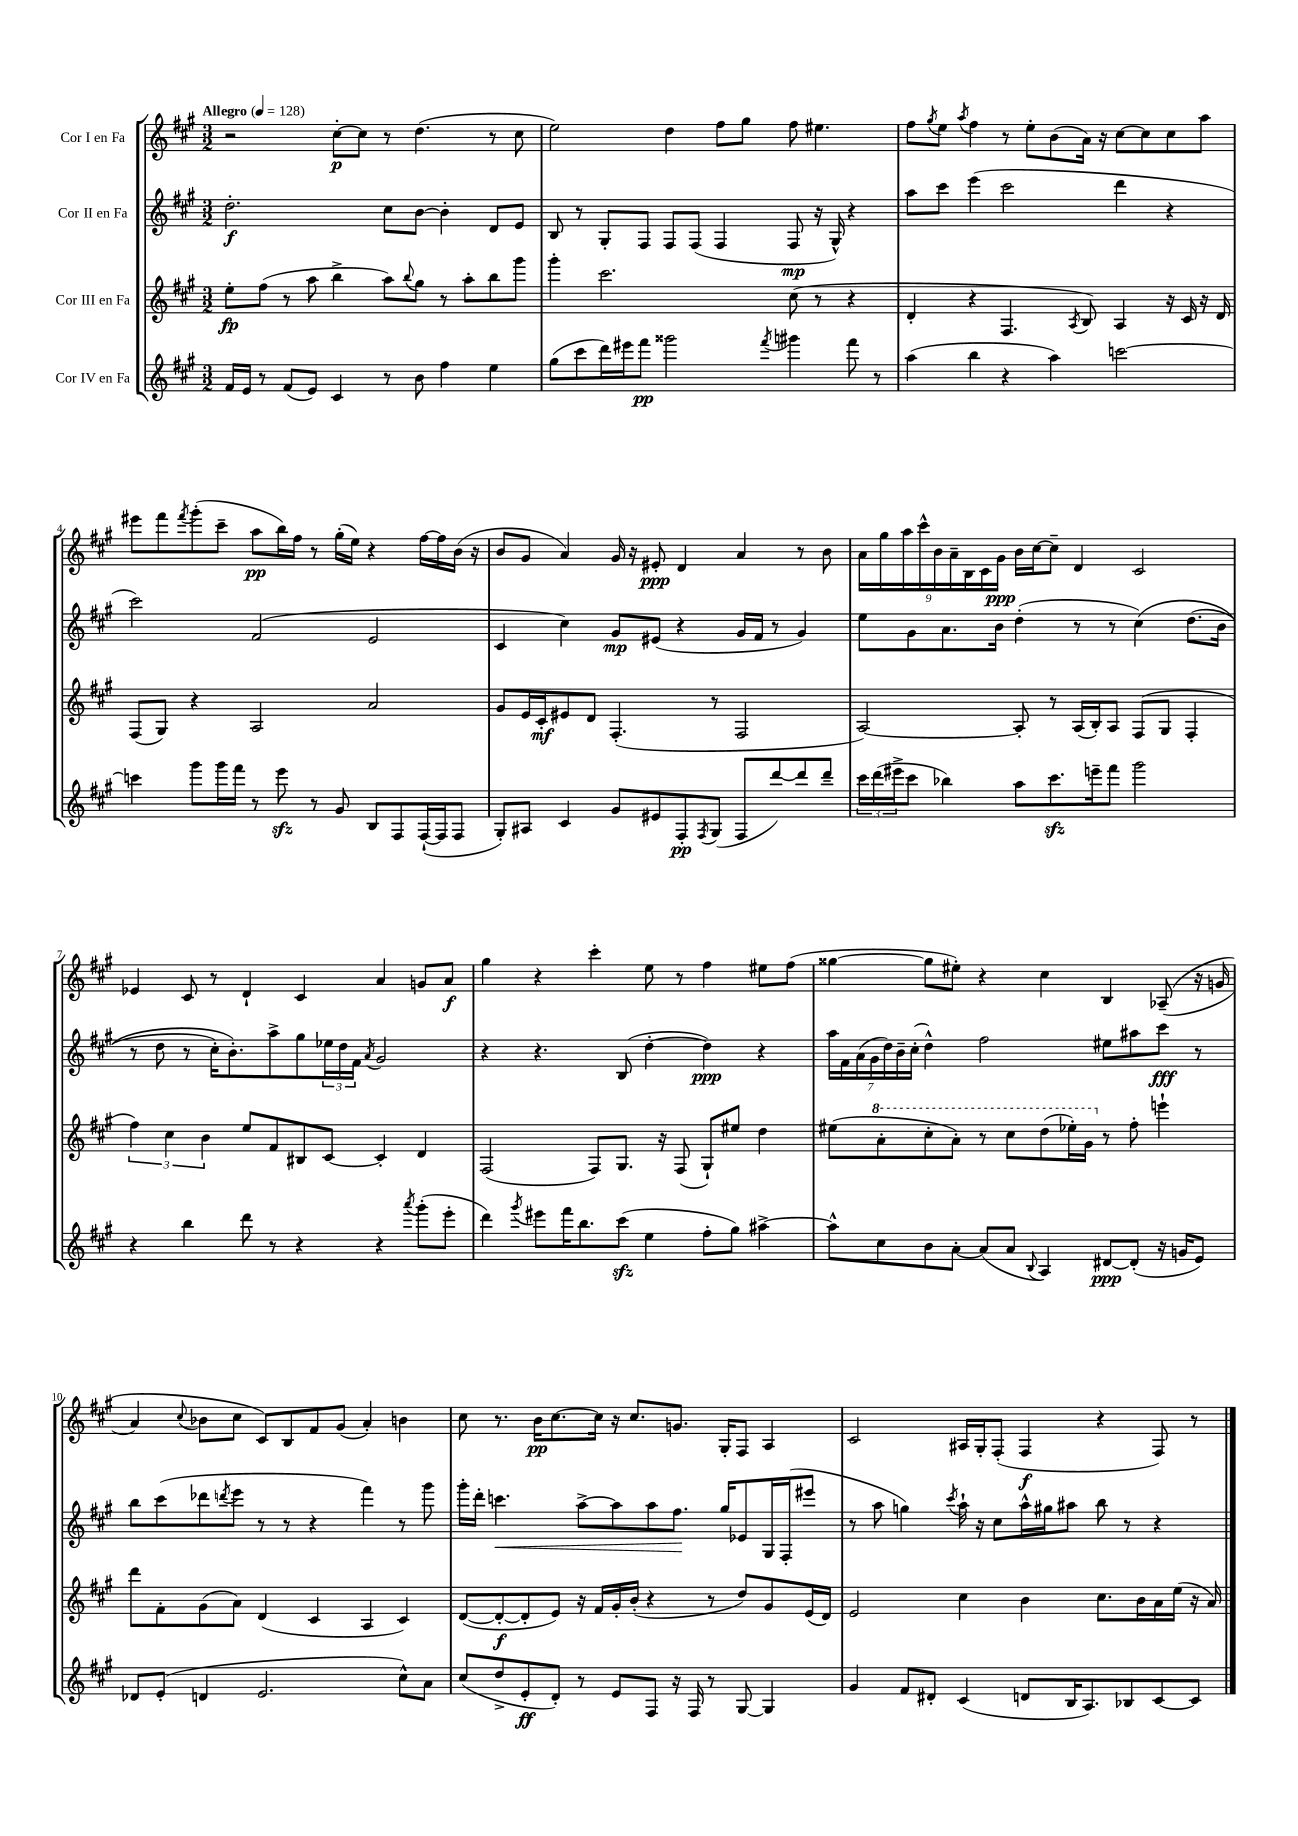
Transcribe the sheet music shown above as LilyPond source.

<<
\new StaffGroup <<
\new Staff = "s0" \with { instrumentName = "Cor I en Fa" } {
    \clef treble \key a \major \numericTimeSignature \time 3/2 \tempo "Allegro" 4 = 128
    r2 cis''8~-.\p cis''8 r8 d''4.( r8 cis''8 |
    e''2) d''4 fis''8 gis''8 fis''8 eis''4. |
    fis''8 \acciaccatura { gis''8 } e''8 \acciaccatura { a''8 } fis''4 r8 e''8-. b'8( a'16) r16 cis''8~ cis''8 cis''8 a''8 |
    eis'''8 fis'''8 \acciaccatura { fis'''8 } gis'''8-.( cis'''8-- a''8\pp b''16) fis''16 r8 gis''16-.( e''16) r4 fis''16~ fis''16 b'16( r16 |
    b'8 gis'8 a'4) gis'16 r16 eis'8-.\ppp d'4 a'4 r8 b'8 |
    \tuplet 9/8 { a'16 gis''16 a''16 cis'''16-^ b'16 a'16-- b16 cis'16 gis'16\ppp } b'16 cis''16~ cis''8-- d'4 cis'2 |
    ees'4 cis'8 r8 d'4-! cis'4 a'4 g'8 a'8\f |
    gis''4 r4 cis'''4-. e''8 r8 fis''4 eis''8 fis''8( |
    gisis''4~ gisis''8 eis''8-.) r4 cis''4 b4 aes8--(\( r16 g'16 |
    a'4) \appoggiatura { cis''8 } bes'8 cis''8 cis'8\) b8 fis'8 gis'8( a'4-.) b'4 |
    cis''8 r8. b'16\pp cis''8.~ cis''16 r16 cis''8. g'8. gis16-. fis8 a4 |
    cis'2 ais16 gis16-. fis8-.( fis4\f r4 fis8) r8 \bar "|." |
}
\new Staff = "s1" \with { instrumentName = "Cor II en Fa" } {
    \clef treble \key a \major \numericTimeSignature \time 3/2
    d''2.-.\f cis''8 b'8~ b'4-. d'8 e'8 |
    b8 r8 gis8-. fis8 fis8 fis8( fis4 fis8\mp r16 gis16-^) r4 |
    a''8 cis'''8 e'''4( cis'''2 d'''4 r4 |
    cis'''2) fis'2( e'2 |
    cis'4 cis''4) gis'8\mp eis'8( r4 gis'16 fis'16 r8 gis'4) |
    e''8 gis'8 a'8. b'16 d''4-.( r8 r8 cis''4)\( d''8.( b'16 |
    r8 d''8 r8 cis''16-.) b'8.-.\) a''8-> gis''8 \tuplet 3/2 { ees''16 d''16 fis'16 } \acciaccatura { a'8 } gis'2 |
    r4 r4. b8( d''4~-. d''4\ppp) r4 |
    \tuplet 7/4 { a''16 fis'16 a'16( gis'16 d''16) b'16-- cis''16-.( } d''4-^) fis''2 eis''8 ais''8 cis'''8\fff r8 |
    b''8 cis'''8( des'''8 \acciaccatura { d'''8 } e'''8 r8 r8 r4 fis'''4) r8 gis'''8 |
    gis'''16-. d'''16-. c'''4.\< a''8~-> a''8 a''8 fis''8.\! gis''16 ees'8 gis16 fis16-.( eis'''8 |
    r8 a''8 g''4) \acciaccatura { cis'''8 } a''16-! r16 cis''8 a''16-^ gis''16 ais''8 b''8 r8 r4 \bar "|." |
}
\new Staff = "s2" \with { instrumentName = "Cor III en Fa" } {
    \clef treble \key a \major \numericTimeSignature \time 3/2
    e''8-.\fp fis''8( r8 a''8 b''4-> a''8) \appoggiatura { b''8 } gis''8 r8 a''8-. b''8 gis'''8 |
    gis'''4-. cis'''2. cis''8( r8 r4 |
    d'4-. r4 fis4. \acciaccatura { a8 } b8) a4 r16 cis'16 r16 d'16 |
    fis8( gis8) r4 a2 a'2 |
    gis'8 e'16 cis'16-.\mf eis'8 d'8 fis4.-.( r8 fis2 |
    a2~) a8-. r8 a16( b16-.) a8 fis8( gis8 fis4-. |
    \tuplet 3/2 { fis''4) cis''4 b'4 } e''8 fis'8 bis8 cis'8~ cis'4-. d'4 |
    fis2( fis8) gis8. r16 fis8( gis8-!) eis''8 d''4 |
    eis''8( \ottava #1 a''8-. cis'''8-. a''8-.) r8 cis'''8 d'''8( ees'''16-.) gis''16 \ottava #0 r8 fis''8-. e'''4-! |
    d'''8 fis'8-. gis'8( a'8) d'4( cis'4 a4 cis'4) |
    d'8~( d'8~-.\f d'8-. e'8) r16 fis'16 gis'16-. b'16-.( r4 r8 d''8) gis'8 e'16( d'16) |
    e'2 cis''4 b'4 cis''8. b'16 a'16 e''16( r16 a'16) \bar "|." |
}
\new Staff = "s3" \with { instrumentName = "Cor IV en Fa" } {
    \clef treble \key a \major \numericTimeSignature \time 3/2
    fis'16 e'16 r8 fis'8( e'8) cis'4 r8 b'8 fis''4 e''4 |
    gis''8( cis'''8 d'''16) eis'''16 fis'''8\pp gisis'''2 \acciaccatura { fis'''8 } gis'''4 fis'''8 r8 |
    a''4( b''4 r4 a''4) c'''2~ |
    c'''4 gis'''8 gis'''16 fis'''16 r8 e'''8\sfz r8 gis'8 b8 fis8 fis16~-!( fis16 fis8 |
    gis8-.) ais8 cis'4 gis'8 eis'8 fis8-.\pp \acciaccatura { fis8 } gis8( fis8 d'''8~) d'''8 d'''8-- |
    \tuplet 3/2 { cis'''16 d'''16( eis'''16-> } cis'''8 bes''4) a''8 cis'''8.\sfz e'''16-- fis'''8 gis'''2 |
    r4 b''4 d'''8 r8 r4 r4 \acciaccatura { a'''8 } gis'''8-.( e'''8-. |
    d'''4) \acciaccatura { gis'''8 } eis'''8 fis'''16 b''8. cis'''8\sfz( e''4 fis''8-. gis''8) ais''4~-> |
    ais''8-^ cis''8 b'8 a'8~-. a'8( a'8 \appoggiatura { b8 } a4) dis'8~\ppp dis'8-.( r16 g'16 e'8) |
    des'8 e'8-.( d'4 e'2. cis''8-^) a'8 |
    cis''8( d''8-> e'8-.\ff d'8-.) r8 e'8 fis8 r16 fis16 r8 gis8~ gis4 |
    gis'4 fis'8 dis'8-. cis'4( d'8 b16 a8.) bes8 cis'8~ cis'8 \bar "|." |
}
>>
>>
